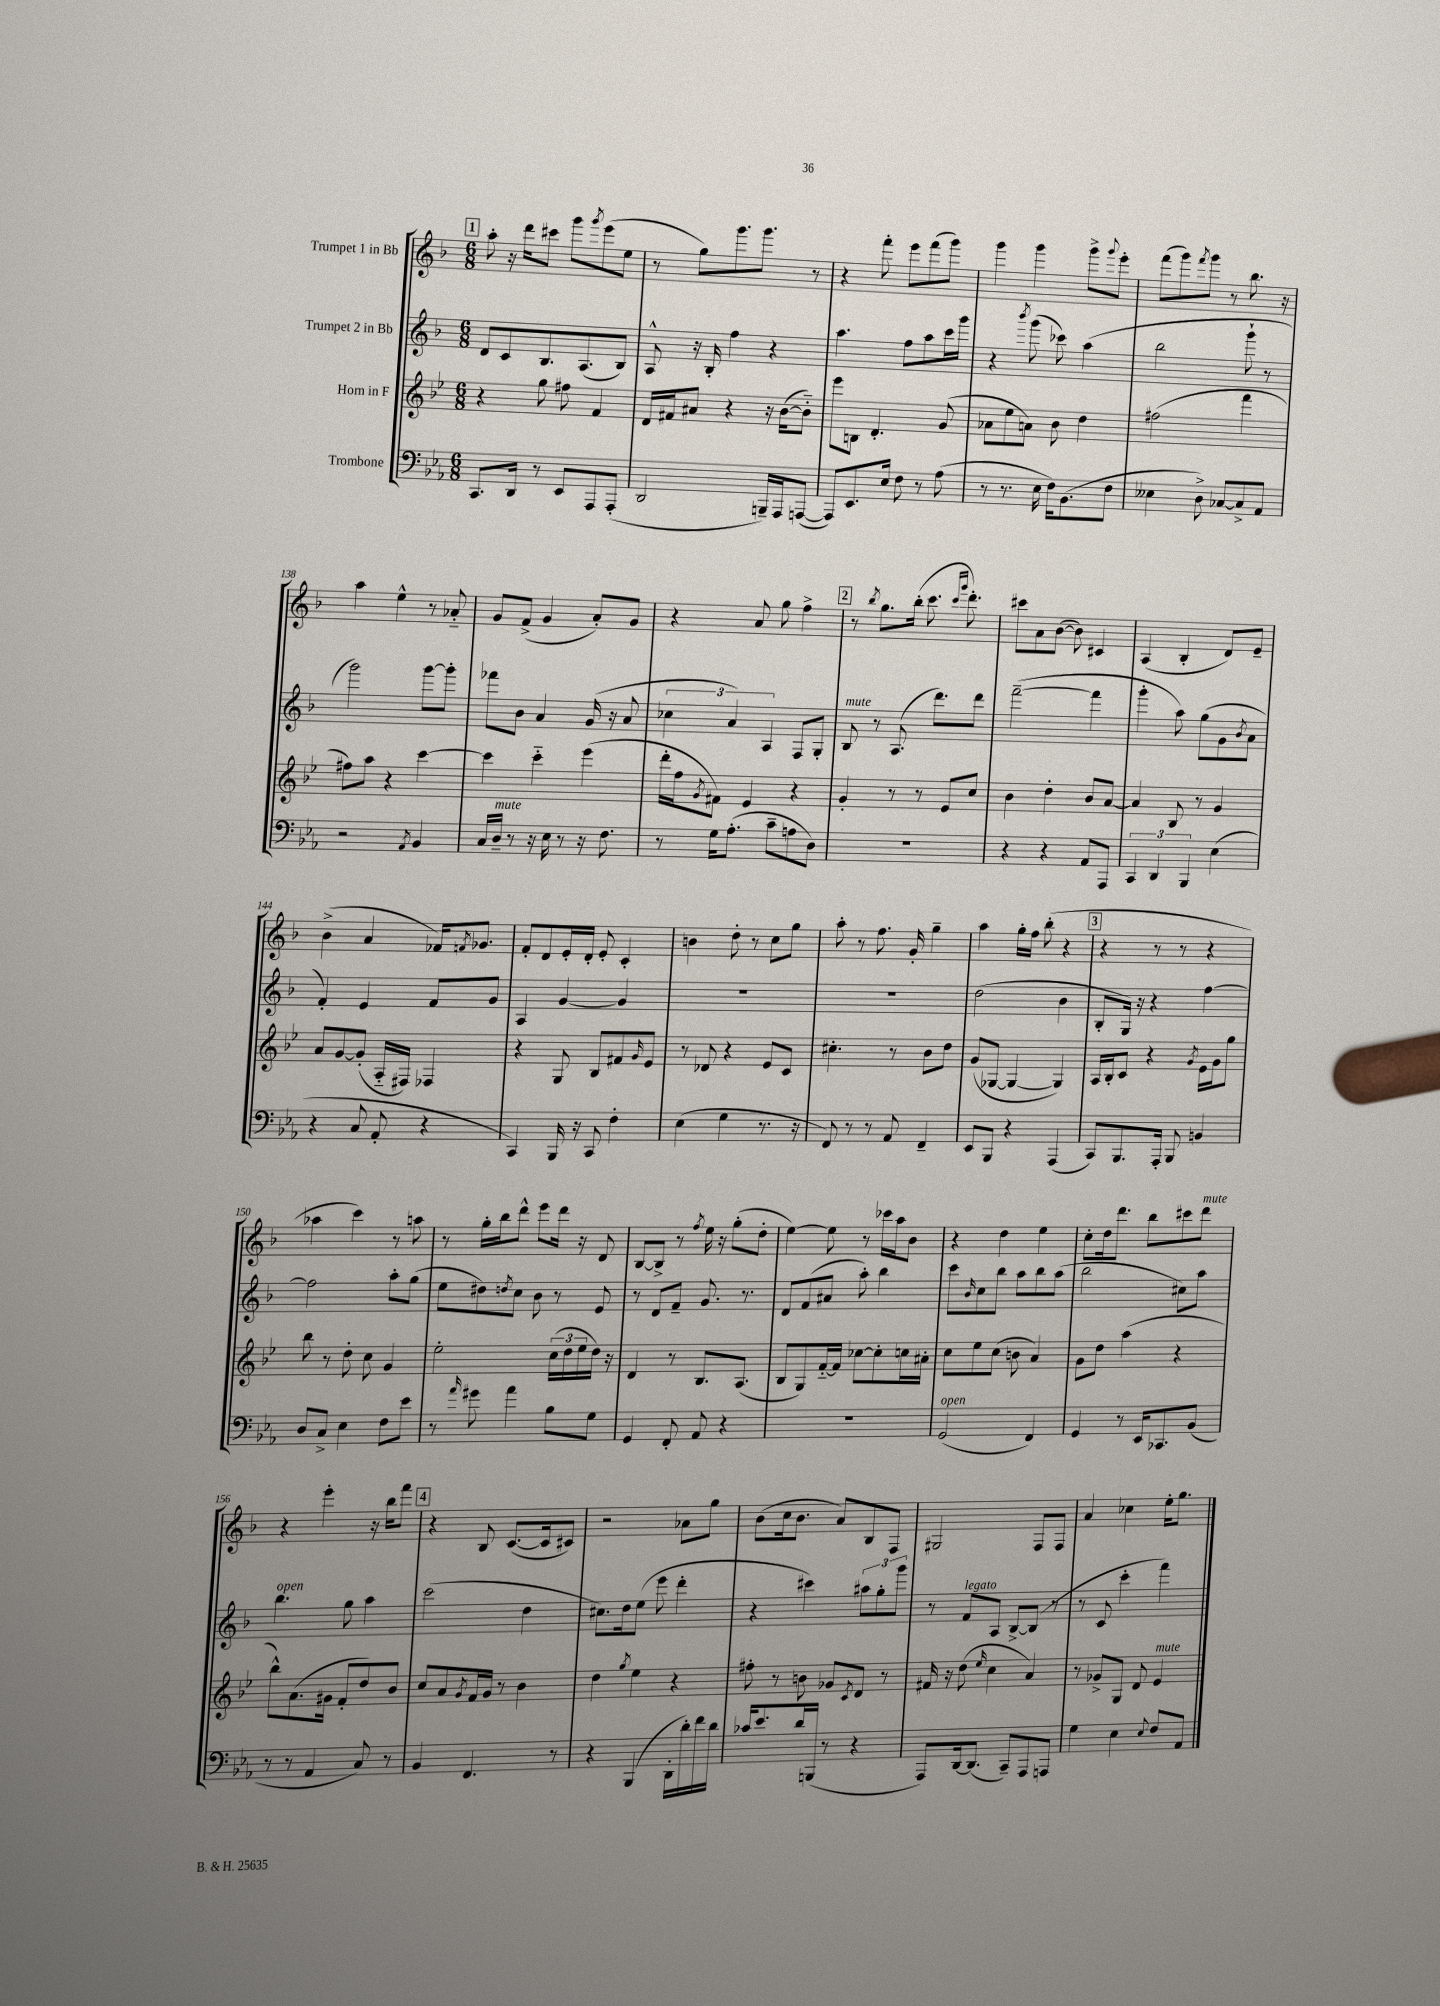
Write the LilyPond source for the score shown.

<<
\new StaffGroup <<
\new Staff = "s0" \with { instrumentName = "Trumpet 1 in Bb" } {
    \clef treble \key f \major \numericTimeSignature \time 6/8
    \mark \markup { \box "1" } a''8-. r16 d'''16 cis'''8 g'''8 \acciaccatura { g'''8 } e'''8( e''8 |
    r8 g''8) g'''8. g'''8. r8 |
    r4 f'''8-. e'''8 f'''8( g'''8) |
    g'''4 g'''4 g'''8-> \appoggiatura { g'''8 } e'''8-. |
    f'''8( g'''8) \acciaccatura { f'''8 } g'''8 r8 bes''8. r16 |
    a''4 e''4-^ r8 aes'8-_ |
    g'8 f'8->( g'4 a'8-.) g'8 |
    r4 a'8 g''8 f''4-> |
    \mark \markup { \box "2" } r8 \acciaccatura { bes''8 } g''8. bes''16-.( c'''8. \grace { c'''16 g'''16 } d'''8.-.) |
    cis'''8 a'8 bes'8~( bes'8) cis'4 |
    a4( bes4-. d'8) e'8-- |
    bes'4->( a'4 fes'16) \acciaccatura { f'8 } ges'8. |
    f'8-. d'8 e'16-. d'16-. e'8-. c'4-. |
    b'4 d''8-. r8 c''8 g''8 |
    a''8-. r8 f''8. g'16-. g''4-- |
    a''4 g''16-. f''16 bes''8-.( r4 |
    \mark \markup { \box "3" } r4 r8 r8 r4 |
    aes''4 c'''4) r8 a''8 |
    r8 g''16-. bes''16 d'''8-^ e'''8 d'''16 r16 d'8 |
    bes8~ bes8-> r8 \acciaccatura { f''8 } e''16 r16 g''8-.( d''8-. |
    e''4~) e''8 r8 ces'''16 a''16 bes'8 |
    r4 d''4 e''4 |
    c''8-. d''16 d'''8. bes''8 cis'''8 d'''8^\markup { \italic "mute" } |
    r4 e'''4-. r16 bes''16 f'''8 |
    \mark \markup { \box "4" } r4 bes8 c'8.~( c'16 cis'8) |
    r2 aes'8 g''8 |
    bes'8( c''16 bes'8. a'8) bes8 f8 |
    gis2 f8 f8 |
    a'4 ces''4 e''16-. g''8. \bar "|." |
}
\new Staff = "s1" \with { instrumentName = "Trumpet 2 in Bb" } {
    \clef treble \key f \major \numericTimeSignature \time 6/8
    \mark \markup { \box "1" } d'8 c'8 bes8. a8.( bes8) |
    a8-^ r16 bes16-. f''4 r4 |
    a''4. f''8 a''8 c'''16 g'''16 |
    r4 \acciaccatura { bes'''8 } g'''8( ces'''8) a''4( |
    bes''2 g'''8-! r8 |
    g'''2) g'''8~ g'''8-. |
    fes'''8 bes'8 a'4 g'16( r16 a'8 |
    \tuplet 3/2 { ces''4 a'4) a4 } f8 g8-. |
    \mark \markup { \box "2" } bes8^\markup { \italic "mute" } r8 a8.( d'''8.) d'''8 |
    f'''2~--( f'''4 |
    g'''4-. a''8) g''8( g'8 \acciaccatura { bes'8 } a'8 |
    f'4-.) e'4 f'8 g'8 |
    a4 g'4~ g'4 |
    R2. |
    R2. |
    d''2( bes'4 |
    \mark \markup { \box "3" } bes8-. g16) r16 r4 f''4~ |
    f''2 a''8-. g''8( |
    e''8 dis''8) \acciaccatura { d''8 } c''8 bes'8 r8 e'8 |
    r8 d'8 f'8-- g'8. r8. |
    d'8 f'8( ais'8 a''8-.) bes''4 |
    c'''8 \grace { bes'16 } c''8 bes''8 a''8 bes''8 a''8( |
    bes''2 cis''8) a''8 |
    bes''4.^\markup { \italic "open" } g''8 a''4 |
    \mark \markup { \box "4" } c'''2( d''4 |
    cis''8.) d''16 e''8( e'''8 d'''4-. |
    r4 cis'''4) \tuplet 3/2 { ais''8 g''8-. g'''8 } |
    r8 f'8^\markup { \italic "legato" } a8 bes8~-> bes8( r8 |
    r8 c'8 c'''4-. f'''4) \bar "|." |
}
\new Staff = "s2" \with { instrumentName = "Horn in F" } {
    \clef treble \key bes \major \numericTimeSignature \time 6/8
    \mark \markup { \box "1" } r4 g''8 fis''8 f'4 |
    d'16 fis'16 ais'8 r4 r16 bes'16~( bes'8-_) |
    ees'''8 b8 d'4.-. g'8( |
    aes'8 ees''8 a'8) bes'8 d''4 |
    fis''2( f'''4 |
    fis''8) a''8 r4 c'''4~ |
    c'''4 c'''4-_ ees'''4( |
    d'''16-. f''16 \acciaccatura { g'8 } fis'8) ees'4 r4 |
    \mark \markup { \box "2" } g'4-. r8 r8 ees'8 c''8 |
    bes'4 d''4-. bes'8 a'8~ |
    a'4 bes8 r8 g'4 |
    a'8 g'8~ g'8-.( a16-_ fis16) fes4 |
    r4 g8 bes8 fis'8 \grace { g'16 } ees'8 |
    r8 des'8 r4 ees'8 c'8 |
    cis''4.-. r8 bes'8 d''8 |
    g'8( ges8~ ges4~ ges4) |
    \mark \markup { \box "3" } a16 bes16-. c'8 r4 \acciaccatura { g'8 } ees'16 g'16 g''8 |
    bes''8 r8 d''8-. c''8 g'4 |
    ees''2-. \tuplet 3/2 { c''16( d''16 ees''16 } d''16) r16 |
    d'4 r8 bes8. a8.( |
    bes8 g8) f'16~-_ f'16 ces''8~ ces''8-. c''16 ais'16-. |
    c''8 ees''8 c''8( b'8 a'4) |
    g'8 d''8 a''4( r4 |
    bes''8-^) a'8.( gis'16 f'8-. d''8) bes'8 |
    \mark \markup { \box "4" } c''8 a'8 \acciaccatura { g'8 } f'16 g'16 r8 bes'4 |
    d''4 \acciaccatura { g''8 } ees''4 r4 |
    fis''8-. r8 b'8 ges'8 \acciaccatura { c'8 } d'8 r8 |
    fis'16 r16 d''8( \grace { ees''16 } c''4 a'4) |
    r8 ges'8-> g8 d'8 ees'4^\markup { \italic "mute" } \bar "|." |
}
\new Staff = "s3" \with { instrumentName = "Trombone" } {
    \clef bass \key ees \major \numericTimeSignature \time 6/8
    \mark \markup { \box "1" } c,8. d,16 r8 ees,8 aes,,8 aes,,8-.( |
    d,2 b,,16--) aes,,16 a,,8~( |
    a,,8) ees,8. ees16 f8 r8 aes8( |
    r8 r8. ees16 f16) bes,8.( f8 |
    eeses4 d8->) ces8~ ces8-> aes,8 |
    r2 \acciaccatura { aes,8 } bes,4 |
    c16 d16--^\markup { \italic "mute" } r8 r16 ees16 r8 r16 f8. |
    r8 g16 aes8.-.( c'8-- a8 d8) |
    \mark \markup { \box "2" } R2. |
    r4 r4 aes,8 aes,,8 |
    \tuplet 3/2 { c,4 d,4 bes,,4 } ees4( |
    r4 c8 aes,8-. r4 |
    c,4) bes,,16 r16 c,8 f4-. |
    ees4( g4 r8. r16 |
    f,8) r8 r8 aes,8 f,4-- |
    ees,8 bes,,8 r4 aes,,4( |
    \mark \markup { \box "3" } c,8) bes,,8. aes,,16-. bes,,8 b,4 |
    d8 c8-> ees4 f8 ees'8 |
    r8 \grace { aes'16 } gis'8 aes'4 bes8 g8 |
    g,4 f,8-. aes,8 r4 |
    R2. |
    g,2^\markup { \italic "open" }( f,4) |
    g,4 r8 ees,16 ces,8. bes,8( |
    r8 r8 aes,4 c8) r8 |
    \mark \markup { \box "4" } bes,4 f,4. r8 |
    r4 bes,,4( d,16-. d'16-.) f'16 d'16 |
    ces'16 ees'8. d'16 b,,16( r8 r4 |
    aes,,8) d,16~ d,8.( c,8--) aes,,8 a,,8 |
    g4 ees4 \appoggiatura { ees8 } f8 aes,8 \bar "|." |
}
>>
>>
\layout { \context { \Score currentBarNumber = #133 } }
